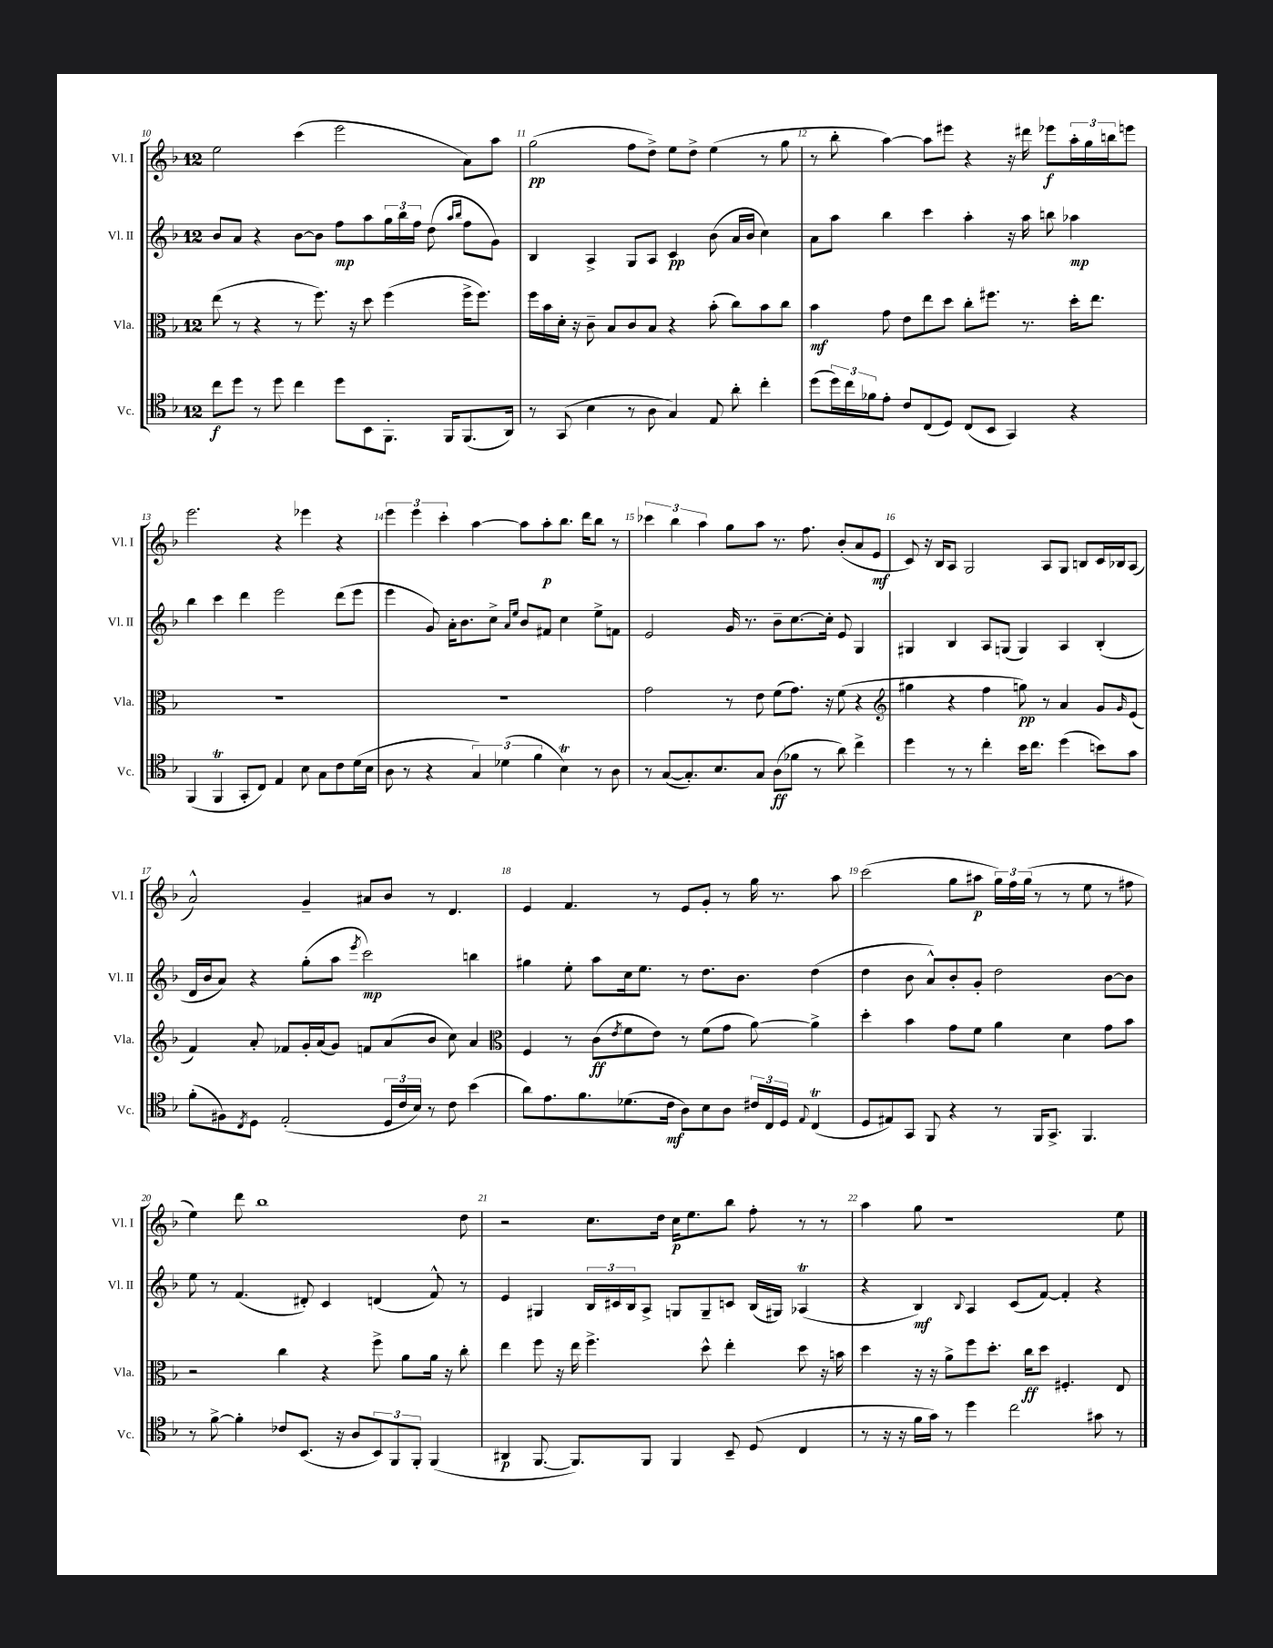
<<
\new StaffGroup <<
\new Staff = "s0" \with { instrumentName = "Vl. I" shortInstrumentName = "Vl. I" } {
    \clef treble \key f \major \once \override Staff.TimeSignature.style = #'single-digit \time 12/8
    e''2 c'''4( e'''2 a'8) a''8 |
    g''2\pp( f''8 d''8->) e''8 d''8-> e''4( r8 g''8 |
    r8 bes''8-. a''4~) a''8 eis'''8 r4 r16 dis'''16 ees'''8\f \tuplet 3/2 { a''16-. g''16 b''16 } e'''8 |
    e'''2. r4 ees'''4 r4 |
    \tuplet 3/2 { e'''4 e'''4 c'''4-. } a''4~ a''8 a''8-.\p bes''8. d'''16 bes''8 r8 |
    \tuplet 3/2 { ces'''4 bes''4 a''4 } g''8 a''8 r8. f''8. bes'8-.( a'8 e'8\mf |
    c'8) r16 bes16 a8 g2 a8 g8 b8 c'16 bes16 a8( |
    a'2-^) g'4-- ais'8 bes'8 r8 d'4. |
    e'4 f'4. r8 e'8 g'8-. r8 g''16 r8. a''8 |
    c'''2( g''8 ais''8\p \tuplet 3/2 { g''16) f''16 g''16( } r8 r8 e''8 r8 fis''8 |
    e''4) d'''8 bes''1 d''8 |
    r2 c''8. d''16 c''16\p e''8. bes''8 f''8-. r8 r8 |
    a''4 g''8 r1 e''8 \bar "|." |
}
\new Staff = "s1" \with { instrumentName = "Vl. II" shortInstrumentName = "Vl. II" } {
    \clef treble \key f \major \once \override Staff.TimeSignature.style = #'single-digit \time 12/8
    bes'8 a'8 r4 bes'8~ bes'8 f''8\mp a''8 \tuplet 3/2 { g''16 bes''16 f''16 } d''8( \grace { a''16 bes''16 } f''8 g'8) |
    bes4 a4-> g8 a8 c'4\pp bes'8( a'16 bes'16 c''4) |
    a'8 a''8 bes''4 c'''4 a''4-. r16 a''16 b''8 aes''4\mp |
    bes''4 c'''4 d'''4 e'''2 d'''8( e'''8 |
    e'''4 g'8) a'16-. bes'8. c''8-> \grace { a'16 e''16 } bes'8 fis'8 c''4 e''8-> f'8 |
    e'2 g'16 r8. bes'8-- c''8.~ c''16-. e'8 g4 |
    gis4 bes4 a8 g8( g4) a4 bes4-.( |
    d'16 bes'16 a'8) r4 g''8-.( a''8 \acciaccatura { e'''8 } c'''2\mp) b''4 |
    gis''4 e''8-. a''8 c''16 e''8. r8 d''8. bes'8. d''4( |
    d''4 bes'8 a'8-^) bes'8-. g'8-. d''2 bes'8~ bes'8 |
    e''8 r8 f'4.( dis'8-.) c'4 d'4( f'8-^) r8 |
    e'4 gis4 \tuplet 3/2 { bes16 cis'16 bes16 } a8-> g8 g8-- c'8 bes16( gis16) aes4\trill( |
    r4 bes4\mf) \appoggiatura { bes8 } a4 c'8( f'8~) f'4-. r4 \bar "|." |
}
\new Staff = "s2" \with { instrumentName = "Vla." shortInstrumentName = "Vla." } {
    \clef alto \key f \major \once \override Staff.TimeSignature.style = #'single-digit \time 12/8
    e''8( r8 r4 r8 f''8.) r16 d''8 f''4( f''16-> f''8.) |
    f''16 bes'16 d'16-. r16 c'8-- bes8 c'8 bes8 r4 bes'8-.( c''8) bes'8 c''8 |
    bes'4\mf g'8 e'8 e''8 d''8 c''8-. fis''8. r8. d''16-. e''8. |
    R1. |
    R1. |
    g'2 r8 e'8 f'8( g'8.) r16 f'8( r4 |
    \clef treble gis''4 r4 f''4 g''8\pp) r8 a'4 g'8 \grace { g'16 } e'8( |
    f'4) a'8-. fes'8 g'16-. a'16( g'8) f'8 a'8( bes'8 c''8) a'4 |
    \clef alto f4 r8 c'8\ff( \acciaccatura { e'8 } f'8 e'8) r8 f'8( g'8 a'8~) a'4-> |
    d''4-. bes'4 g'8 f'8 a'4 d'4 g'8 bes'8 |
    r2 c''4 r4 f''8-> a'8 a'16 r16 c''8-. |
    e''4 f''8 r16 e''16 f''4.-> d''8-^ e''4-. d''8 r16 b'16 |
    d''4 r16 r16 a'8-> f''8 d''8.-. c''16\ff d''8 fis4.-. e8 \bar "|." |
}
\new Staff = "s3" \with { instrumentName = "Vc." shortInstrumentName = "Vc." } {
    \clef tenor \key f \major \once \override Staff.TimeSignature.style = #'single-digit \time 12/8
    c''8\f d''8 r8 d''8 c''4 d''8 bes,8 f,8.-. f,16 f,8.( a,16) |
    r8 g,8( bes4 r8 a8 g4) e8 a'8-. c''4-. |
    d''8( \tuplet 3/2 { d''16) c''16 fes'16 } e'8-. c'8 c8( d8) c8( bes,8 g,4) r4 |
    f,4( f,4\trill g,8-. c8) e4 bes8 g8 c'8 d'16( bes16 |
    a8 r8 r4 \tuplet 3/2 { g4) des'4( f'4 } bes4\trill) r8 a8 |
    r8 g8~( g8.-.) bes8. g8 a8\ff( fes'8 r8 a'8) c''4-> |
    d''4 r8 r8 c''4-. bes'16 c''8. d''4( b'8) g'8 |
    f'8-.( fis8) \acciaccatura { c8 } d8 e2-.( \tuplet 3/2 { d16 c'16 bes16) } r8 c'8 bes'4( |
    a'8) e'8. f'8. des'8.( c'16\mf a8) bes8 a8 \tuplet 3/2 { cis'16 c16 d16 } \appoggiatura { e8 } c4\trill( |
    d8 eis8) g,8 f,8 r4 r8 f,16 g,8.-> f,4. |
    r8 f'8~-> f'4-. ces'8 bes,8.( r16 a8 \tuplet 3/2 { bes,8) f,8 f,8-. } f,4( |
    ais,4\p f,8.~ f,8.) f,8 f,4 bes,8-- d8( c4 |
    r8 r16 r16 f'16 g'16) r8 d''4 c''2 gis'8 r8 \bar "|." |
}
>>
>>
\layout { \context { \Score currentBarNumber = #10 \override BarNumber.break-visibility = ##(#f #t #t) barNumberVisibility = #all-bar-numbers-visible } }
